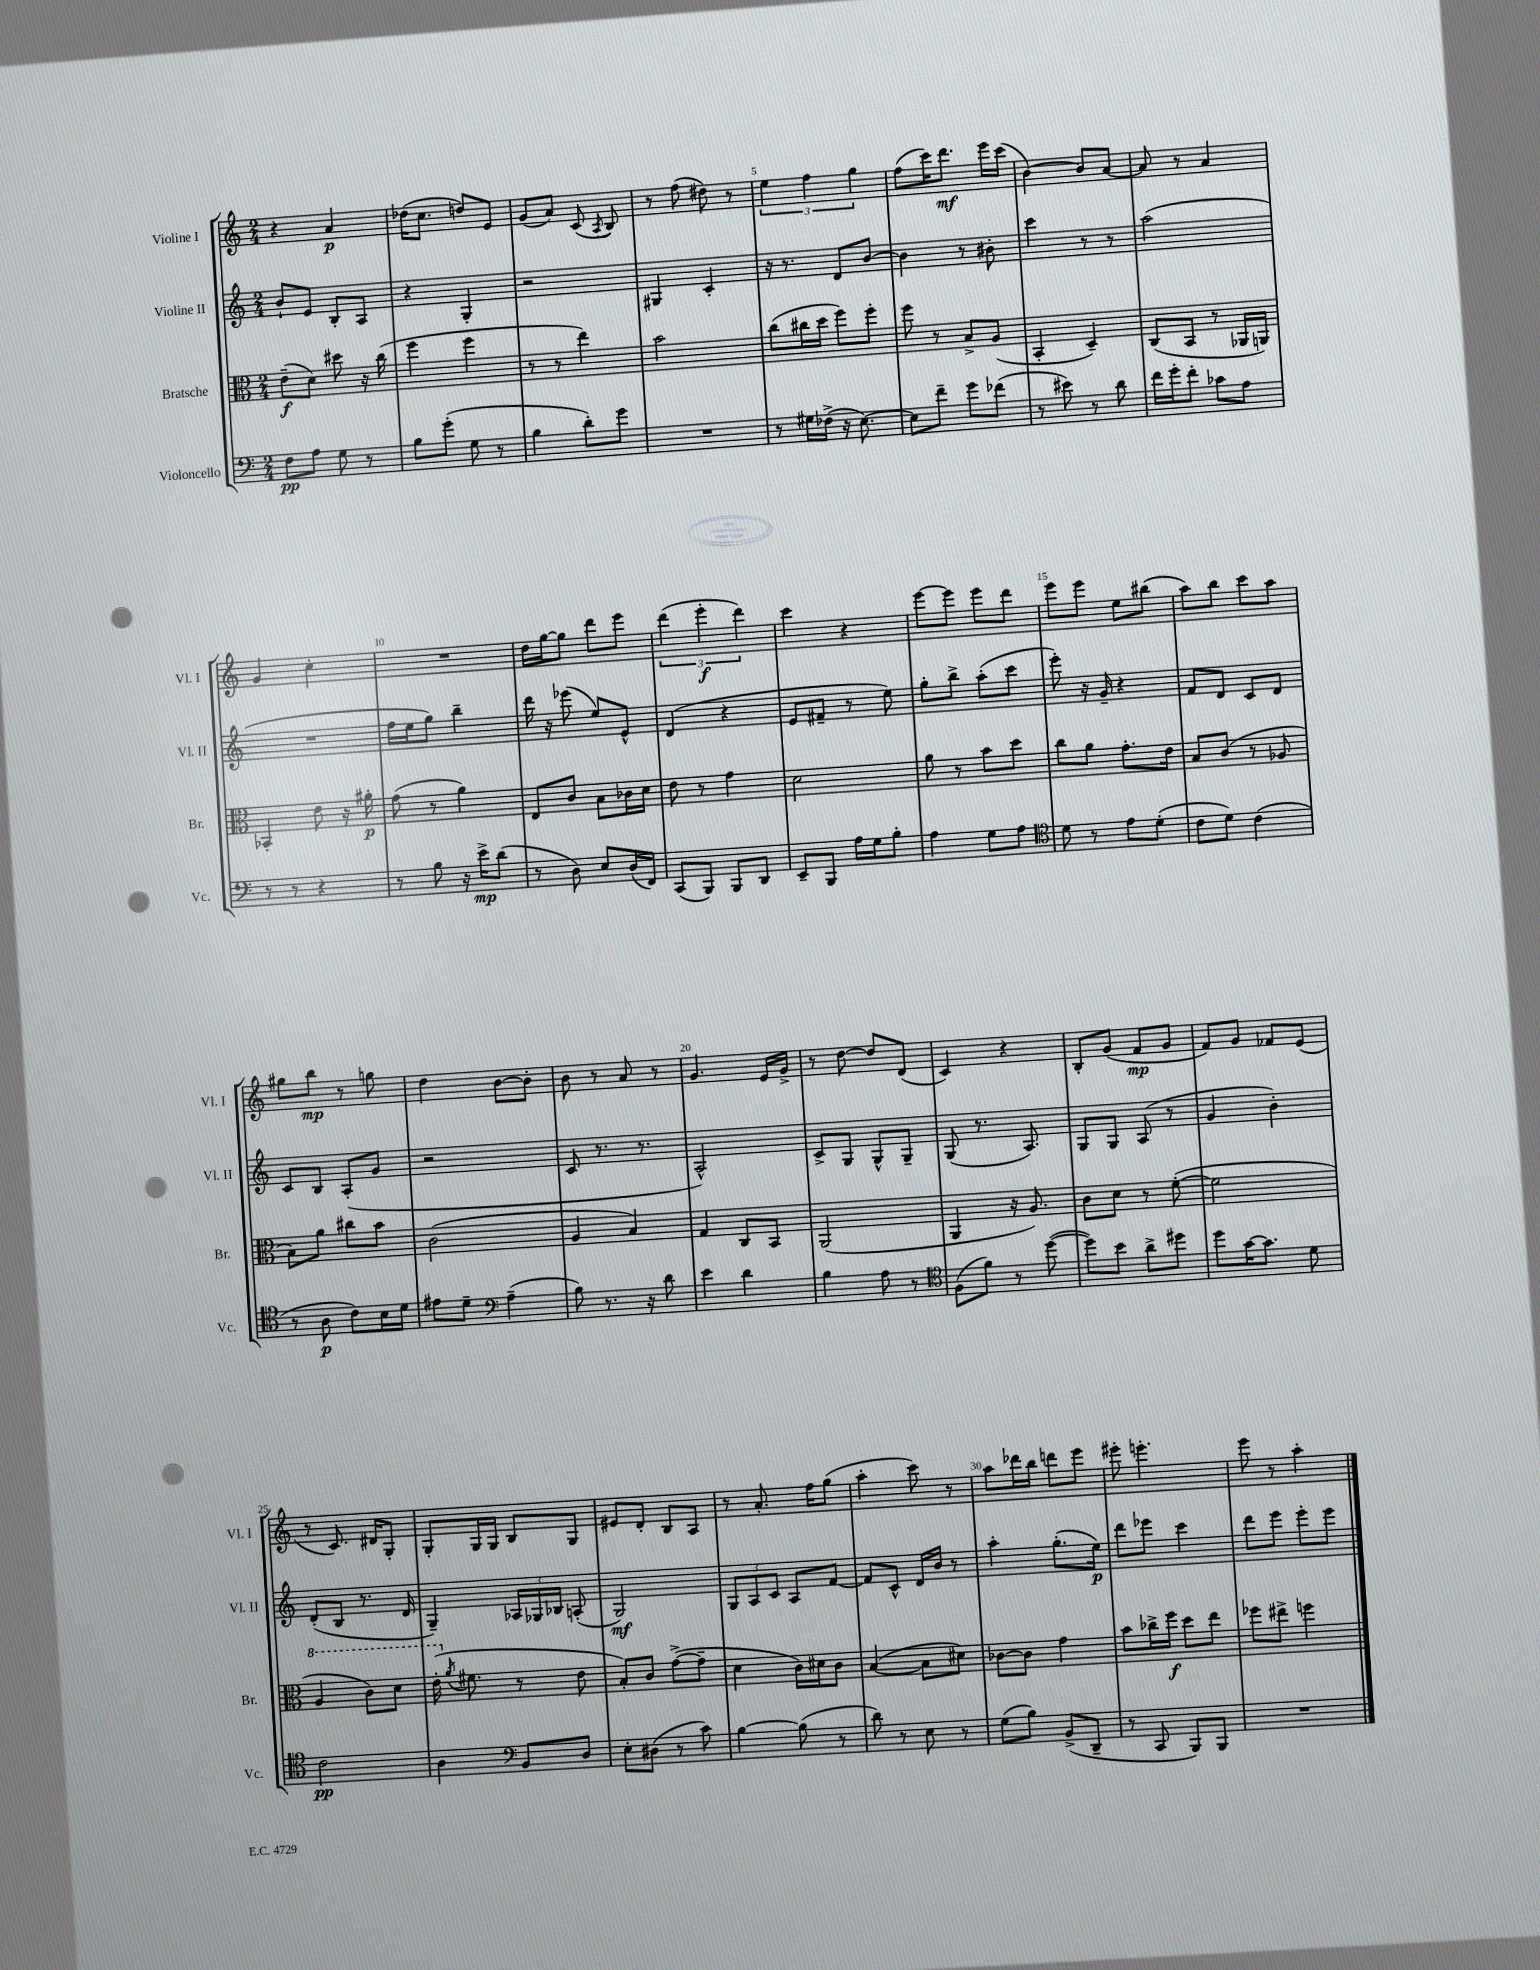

**kern	**kern	**kern	**kern
*staff4	*staff3	*staff2	*staff1
*clefF4	*clefC3	*clefG2	*clefG2
*k[]	*k[]	*k[]	*k[]
*M2/4	*M2/4	*M2/4	*M2/4
8F\L	(8e~\L	8b`/L	4r
8A\J	8d\J)	8e/J	.
8G\	8dd#\	8B'/L	4a/
8r	16r	8A/J	.
.	(16cc\	.	.
=	=	=	=
8B\L	4ff\	4r	(16dd-\LK
.	.	.	8.cc\J
(8g'\J	.	.	.
8G\	4ff\	4G'/	8dd/L)
8r	.	.	8e/J
=	=	=	=
4B\	8r	2r	(8g/L
.	8r	.	8a/J)
8d'\L)	4ee\)	.	(8c/
.	.	.	8qA/
8g\J	.	.	8B/)
=	=	=	=
2r	2b\	4G#/	8r
.	.	.	(8ff\
.	.	4c'/	8dd#\)
.	.	.	8r
=	=	=	=
8r	(8cc\L	16r	6ee\
.	.	8.r	.
16G#\LL	16cc#\L	.	.
.	.	.	6ff\
(16F-^\JJ	16dd\JJ	.	.
16r	8ff\L)	8d/L	.
[8.E\)	.	.	.
.	.	.	6gg\
.	8ff'\J	[8b/J	.
=	=	=	=
8E\]L	8ff\	4b\]	(8ff\L
8f~\J	8r	.	16ccc\K)
.	.	.	8.ddd\J
8g\L	8B^/L	8r	.
(8f-\J	(8A/J	8b#'\	16eee\LL
.	.	.	(16ccc\JJ
=	=	=	=
8r	4BB'/	4ccc\	[4b\)
8e#\)	.	.	.
8r	4D~/)	8r	8b/]L
8d\	.	8r	[8a/J
=	=	=	=
16f\LL	(8C/L	(2aa\	8a/]
16g'\J	.	.	.
8f'\J	8BB/J	.	8r
8c-\L	8r	.	4a/
8A\J	16AA-/LL	.	.
.	16AA/JJ)	.	.
=	=	=	=
8r	4BB-'/	2r	4g/
8r	.	.	.
4r	8e\	.	4cc'\
.	16r	.	.
.	16a#'\	.	.
=	=	=	=
8r	(8g\	16ff\LL	2r
.	.	16ee\J	.
8B\	8r	8gg\J)	.
16r	4a\)	4bb~\	.
16e^\LK	.	.	.
(8d\J	.	.	.
=	=	=	=
8r	8E/L	16ddd\	16dd\LL
.	.	16r	[16gg\J
8D\)	8c/J	(8eee-\	8gg\]J
8E/L	8B\L	8ee/L)	8ddd\L
(16D/L	16c-\L	8e^^/J	8eee\J
16FF/JJ)	16d\JJ	.	.
=	=	=	=
(8CC/L	8e\	(4d/	(6ddd\
8BBB/J)	8r	.	.
.	.	.	6eee'\
8BBB/L	4g\	4r	.
.	.	.	6ddd\)
8DD/J	.	.	.
=	=	=	=
8EE~/L	2d\	8e/L	4ccc\
8BBB/J	.	8f#~/J	.
16A\LL	.	8r	4r
16G\J	.	.	.
8B'\J	.	8ee\)	.
=	=	=	=
4A\	8a\	8gg'\L	[8eee\L
.	8r	8bb^\J	8eee\]J
8G\L	8b\L	(8aa'\L	8eee\L
8A\J	8dd\J	8ccc\J	8ddd\J
=	=	=	=
*clefC4	*	*	*
8d\	8cc\L	8eee'\)	8eee\L
8r	8a\J	16r	8eee\J
.	.	16g~/	.
8e\L	8.g'\L	4r	8ee\L
(8d'\J	.	.	(8bb#\J
.	16e\Jk	.	.
=	=	=	=
8c\L	8B/L	8f/L	8aa\L)
8d\J)	(8c/J	8d/J	8bb\J
(4c\	8r	8c/L	8ccc\L
.	8A-/	8d/J	8aa\J
=	=	=	=
8r	8B\L)	8c/L	8gg#\L
8A\	8a\J	8B/J	8bb\J
8c\L)	8cc#\L	(8A'/L	8r
16B\L	8b\J	8g/J	8gg\
16d\JJ	.	.	.
=	=	=	=
8e#\L	(2c\	2r	4dd\
8d~\J	.	.	.
*clefF4	*	*	*
(4A~\	.	.	[8b\L
.	.	.	8b'\]J
=	=	=	=
8B\)	4A/	8c/	8b\
8.r	.	8.r	8r
.	4B/)	.	8a/
16r	.	8.r	.
8d\	.	.	8r
=	=	=	=
4e\	4G/	2A^^/)	4.g/
4d\	8C/L	.	.
.	8BB/J	.	16e/LL
.	.	.	16g^/JJ
=	=	=	=
4B\	(2AA/	8c^/L	8r
.	.	8G/J	[8dd\
8A\	.	8G^^/L	8dd/]L
8r	.	8G~/J	(8d/J
=	=	=	=
*clefC4	*	*	*
(8F\L	4AA/	(8G/	4c/)
8f\J)	.	8.r	.
8r	16r	.	4r
.	8.A/)	8.A/)	.
([8dd\	.	.	.
=	=	=	=
8dd\]L)	8c\L	8G/L	8B'/L
8b\J	8d\J	8G/J	(8g/J
8a^\L	8r	(8A/	8f/L
8dd#\J	([8f'\	8r	8g/J
=	=	=	=
8dd\L	2f\]	4g/	8f/L)
[16g\K	.	.	8g/J
8.g\]J	.	.	.
.	.	4b'\)	8f-/L
8d\	.	.	(8e/J
=	=	=	=
2c\	4a/	(8d'/L	8r
.	.	8B/J	8.c/)
.	8cc\L)	8.r	.
.	.	.	16d#/LK
.	8dd\J	.	8G'/J
.	.	16d/	.
=	=	=	=
4A\	(16ee'\	4G~/)	8G'/L
.	8qa/	.	.
.	8.f#\	.	.
.	.	.	16G/L
.	.	.	16G/JJ
*clefF4	*	*	*
8BB/L	8r	24A-/LL	8B/L
.	.	24G-/	.
.	.	24B-/JJ	.
8D/J	8e\	(8A'/	8G/J
=	=	=	=
8E'\L	8B'/L)	2G/)	8e#/L
(8D#\J	8c/J	.	8d'/J
8r	([8g^\L	.	8B/L
8c\)	8g~\]J	.	8A/J
=	=	=	=
[4B\	4d\	12G/L	8r
.	.	12A/	.
.	.	.	8.a'/
.	.	12c/J	.
(8B\]	16c\LL)	8A/L	.
.	16d#\J	.	16ff\LK
8r	8c\J	[8f/J	(8gg\J
=	=	=	=
8d\)	([4B/	8f/]L	4aa'\
8r	.	8c^^/J	.
8E\	8B\]L	16d/LL	8ccc\)
.	.	16b/JJ	.
8r	8d#\J)	8r	8r
=	=	=	=
(8G\L	[8c-\L	4aa'\	8aa\L
8B\J)	8c-\]J	.	16ddd-\L
.	.	.	16bb\JJ
(8BB^/L	4g\	(8.gg'\L	8ddd\L
8DD~/J	.	.	8eee\J
.	.	16ee\Jk)	.
=	=	=	=
8r	8b\L	8ddd\L	8eee#'\
8CC/	16cc-^\L	8eee-\J	4.eee'\
.	16ff\JJ	.	.
8BBB/L)	8dd\L	4ccc\	.
8BBB/J	8ee\J	.	.
=	=	=	=
2r	8ff-\L	8ddd\L	8eee\
.	8ee#^\J	8eee\J	8r
.	4ff\	8eee'\L	4aa'\
.	.	8eee\J	.
==	==	==	==
*-	*-	*-	*-
